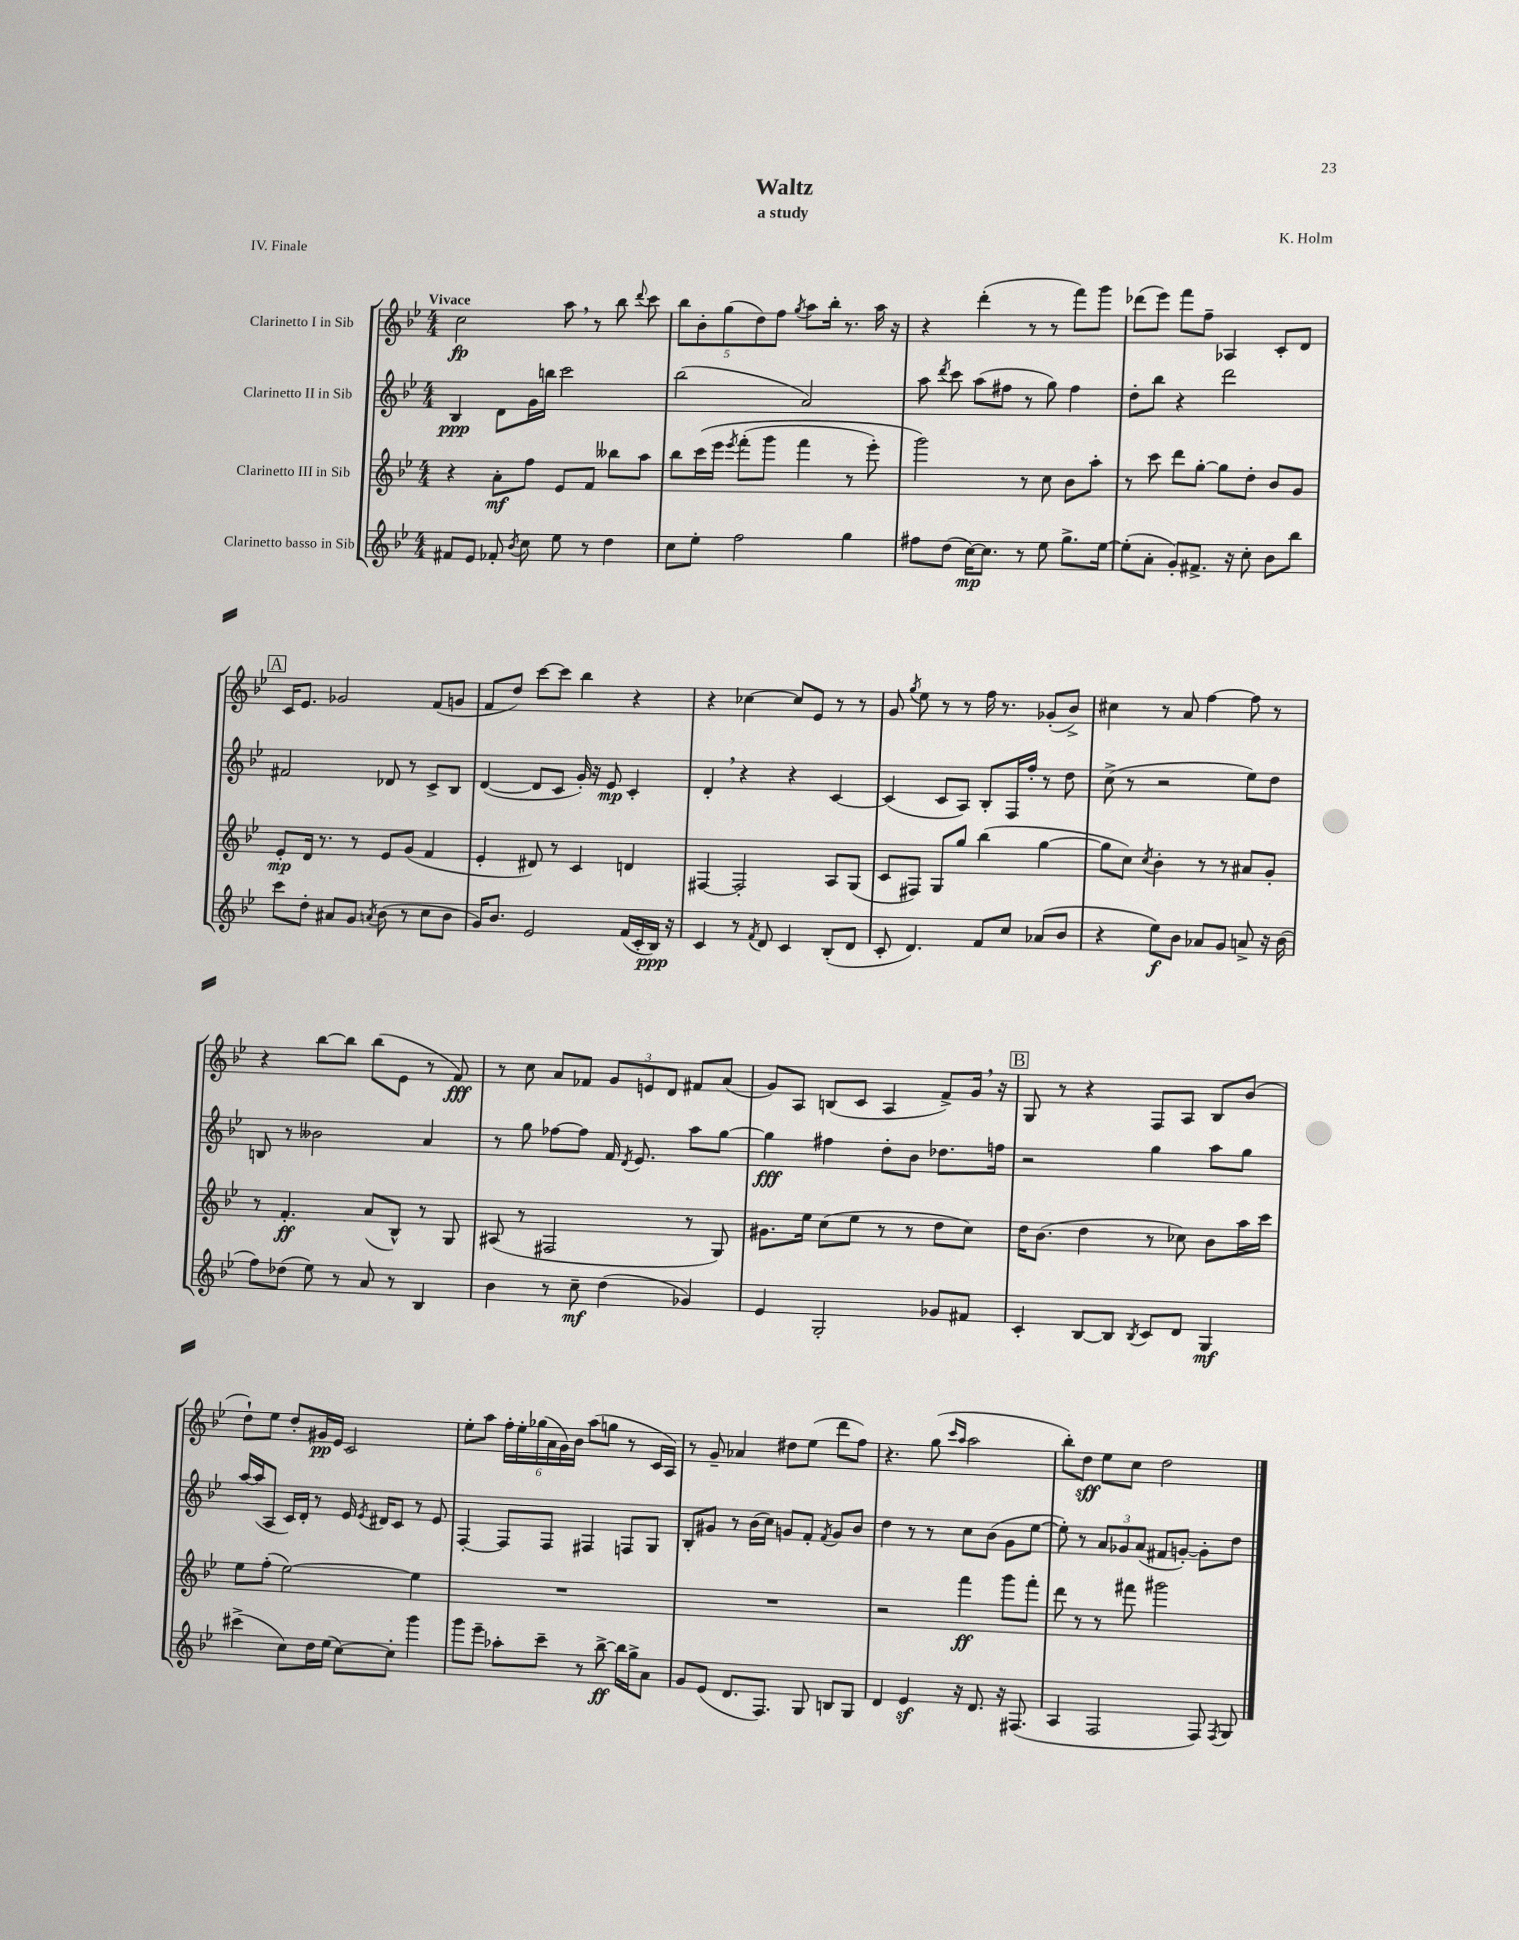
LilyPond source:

\header { title = "Waltz" composer = "K. Holm" subtitle = "a study" piece = "IV. Finale" }
<<
\new StaffGroup <<
\new Staff = "s0" \with { instrumentName = "Clarinetto I in Sib" } {
    \clef treble \key bes \major \numericTimeSignature \time 4/4 \tempo "Vivace"
    \autoBeamOff c''2\fp a''8 \breathe r8 bes''8 \appoggiatura { d'''8 } c'''8 |
    \tuplet 5/4 { bes''8[ bes'8-. g''8( d''8) f''8] } \acciaccatura { g''8 } a''8[ bes''16]-. r8. a''16 r16 |
    r4 d'''4-.( r8 r8 f'''8[) g'''8] |
    des'''8[( ees'''8]) f'''8[ f''8]-- aes4 c'8[-. d'8] |
    \mark \markup { \box "A" } c'16[ ees'8.] ges'2 f'8[( g'8] |
    f'8[ d''8]) c'''8[~ c'''8] bes''4 r4 |
    r4 ces''4~ ces''8[ ees'8] r8 r8 |
    g'8 \acciaccatura { g''8 } ees''8 r8 r8 f''16 r8. ges'8[-.( bes'8]->) |
    cis''4 r8 a'8 f''4~ f''8 r8 |
    r4 bes''8[~ bes''8] bes''8[( ees'8] r8 f'8\fff) |
    r8 c''8 a'8[ fes'8] \tuplet 3/2 { g'8[ e'8 d'8] } fis'8[ a'8]( |
    g'8[) a8] b8[( c'8] a4 f'8[->) g'16] \breathe r16 |
    \mark \markup { \box "B" } g8 r8 r4 f8[ a8] bes8[ bes'8]( |
    d''8[-!) ees''8] d''8[-. gis'16\pp ees'16] c'2 |
    ees''8[-. a''8] \tuplet 6/4 { f''16[-. ees''16-. ges''16( a'16 g'16) bes'16] } a''8[( g''8] r8 c'16[ a16]) |
    r8 g'8-- aes'4 dis''8[ ees''8]( d'''8[ f''8]) |
    r4. g''8( \grace { c'''16[ a''16] } a''2 |
    bes''8[-.) d''8]\sff ees''8[ c''8] d''2 \bar "|." |
}
\new Staff = "s1" \with { instrumentName = "Clarinetto II in Sib" } {
    \clef treble \key bes \major \numericTimeSignature \time 4/4
    \autoBeamOff bes4\ppp d'8[ g'16 b''16] c'''2 |
    bes''2( a'2) |
    a''8 \acciaccatura { d'''8 } c'''8 a''8[( fis''8] r8 g''8) fis''4 |
    d''8[-. bes''8] r4 d'''2 |
    \mark \markup { \box "A" } fis'2 des'8 r8 c'8[-> bes8] |
    d'4~( d'8[ c'8] g'16-.) r16 ees'8\mp c'4-. |
    d'4-. \breathe r4 r4 c'4~ |
    c'4( c'8[ a8]) bes8[-. f16 f''16]-. r8 d''8 |
    c''8->( r8 r2 ees''8[) d''8] |
    b8 r8 beses'2 a'4 |
    r8 g''8 fes''8[~ fes''8] f'16 \acciaccatura { d'8 } ees'8. a''8[ g''8]~ |
    g''4\fff fis''4 d''8[-. bes'8] des''8.[ f''16] |
    \mark \markup { \box "B" } r2 g''4 a''8[ g''8] |
    a''16[~ a''16( a8] c'16[) d'16]-. r8 ees'16 \acciaccatura { ees'8 } dis'16[ c'8] r8 ees'8 |
    f4~-. f8[ f8] fis4 f8[ g8] |
    bes8[-. gis'8] r8 bes'16[( c''16]) g'8[ f'8]-. \acciaccatura { f'8 } g'8[ bes'8] |
    d''4 r8 r8 c''8[ bes'8]( g'8[ ees''8]~ |
    ees''8-.) r8 \tuplet 3/2 { a'8[ ges'8 a'8]( } fis'8[ g'8]~-.) g'8[-. d''8] \bar "|." |
}
\new Staff = "s2" \with { instrumentName = "Clarinetto III in Sib" } {
    \clef treble \key bes \major \numericTimeSignature \time 4/4
    \autoBeamOff r4 a'8[-.\mf f''8] ees'8[ f'8] beses''8[ a''8] |
    bes''8[ c'''16\( ees'''16] \acciaccatura { ees'''8 } f'''8[-.( g'''8] f'''4 r8 ees'''8-.) |
    g'''2\) r8 c''8 bes'8[ a''8]-. |
    r8 c'''8 d'''8[ g''8]~-. g''8[ d''8]-. bes'8[ g'8] |
    \mark \markup { \box "A" } ees'8[-.\mp d'16] r8. r8 ees'8[ g'8]( f'4 |
    ees'4-. dis'8) r8 c'4 d'4 |
    fis4~ fis2-. a8[ g8]( |
    c'8[ fis8]) g8[ g''8] bes''4( g''4~ |
    g''8[ c''8]) \acciaccatura { c''8 } bes'4-. r8 r8 ais'8[ g'8]-. |
    r8 f'4.-.\ff a'8[( bes8]-^) r8 g8 |
    ais8( r8 fis2 r8 g8) |
    gis'8.[ ees''16] c''8[( ees''8] r8 r8 d''8[ c''8]) |
    \mark \markup { \box "B" } d''16[ bes'8.]( d''4 r8 ces''8) bes'8[ a''16 c'''16] |
    ees''8[ f''8]-.( ees''2~) ees''4 |
    R1 |
    R1 |
    r2 f'''4\ff g'''8[ f'''8]-. |
    d'''8 r8 r8 fis'''8 gis'''2 \bar "|." |
}
\new Staff = "s3" \with { instrumentName = "Clarinetto basso in Sib" } {
    \clef treble \key bes \major \numericTimeSignature \time 4/4
    \autoBeamOff fis'8[ ees'8] fes'8-. \acciaccatura { bes'8 } c''8 ees''8 r8 d''4 |
    c''8[ ees''8]-. f''2 g''4 |
    fis''8[ d''8]( c''16[~\mp) c''8.] r8 ees''8 g''8.[-> ees''16]~ |
    ees''8[-.( a'8]-. g'8[-.) fis'8.]-> r16 c''8-. bes'8[ bes''8] |
    \mark \markup { \box "A" } c'''8[ d''8]-. ais'8[ g'8] \acciaccatura { a'8 } bes'8( r8 c''8[ bes'8] |
    g'16[) bes'8.] ees'2 f'16[( c'16-. bes16]\ppp) r16 |
    c'4 r8 \acciaccatura { f'8 } d'8 c'4 bes8[-.( d'8] |
    c'8-. d'4.) f'8[ c''8] aes'8[( bes'8] |
    r4 ees''8[\f) bes'8] aes'8[ g'8] a'8-> r16 bes'16( |
    f''8[) des''8]( ees''8) r8 a'8 r8 bes4 |
    bes'4 r8 c''8--\mf d''4( ges'4) |
    ees'4 g2-. ges'8[ fis'8] |
    \mark \markup { \box "B" } c'4-. bes8[~ bes8] \acciaccatura { bes8 } c'8[ d'8] g4\mf |
    cis'''4->( c''8[) d''16 ees''16]( c''8[~) c''8]-. g'''4 |
    g'''8[ ees'''8]-- aes''8[-. c'''8]-- r8 bes''8~->\ff bes''16[ g''16-> a'8] |
    g'8[ ees'8]( d'8.[ f8.]) g8 b8[ g8] |
    d'4 ees'4\sf r16 d'8. r16 fis8.( |
    a4 f2 f8) \acciaccatura { f8 } g8 \bar "|." |
}
>>
>>
\layout { \context { \Score \remove "Bar_number_engraver" } }
